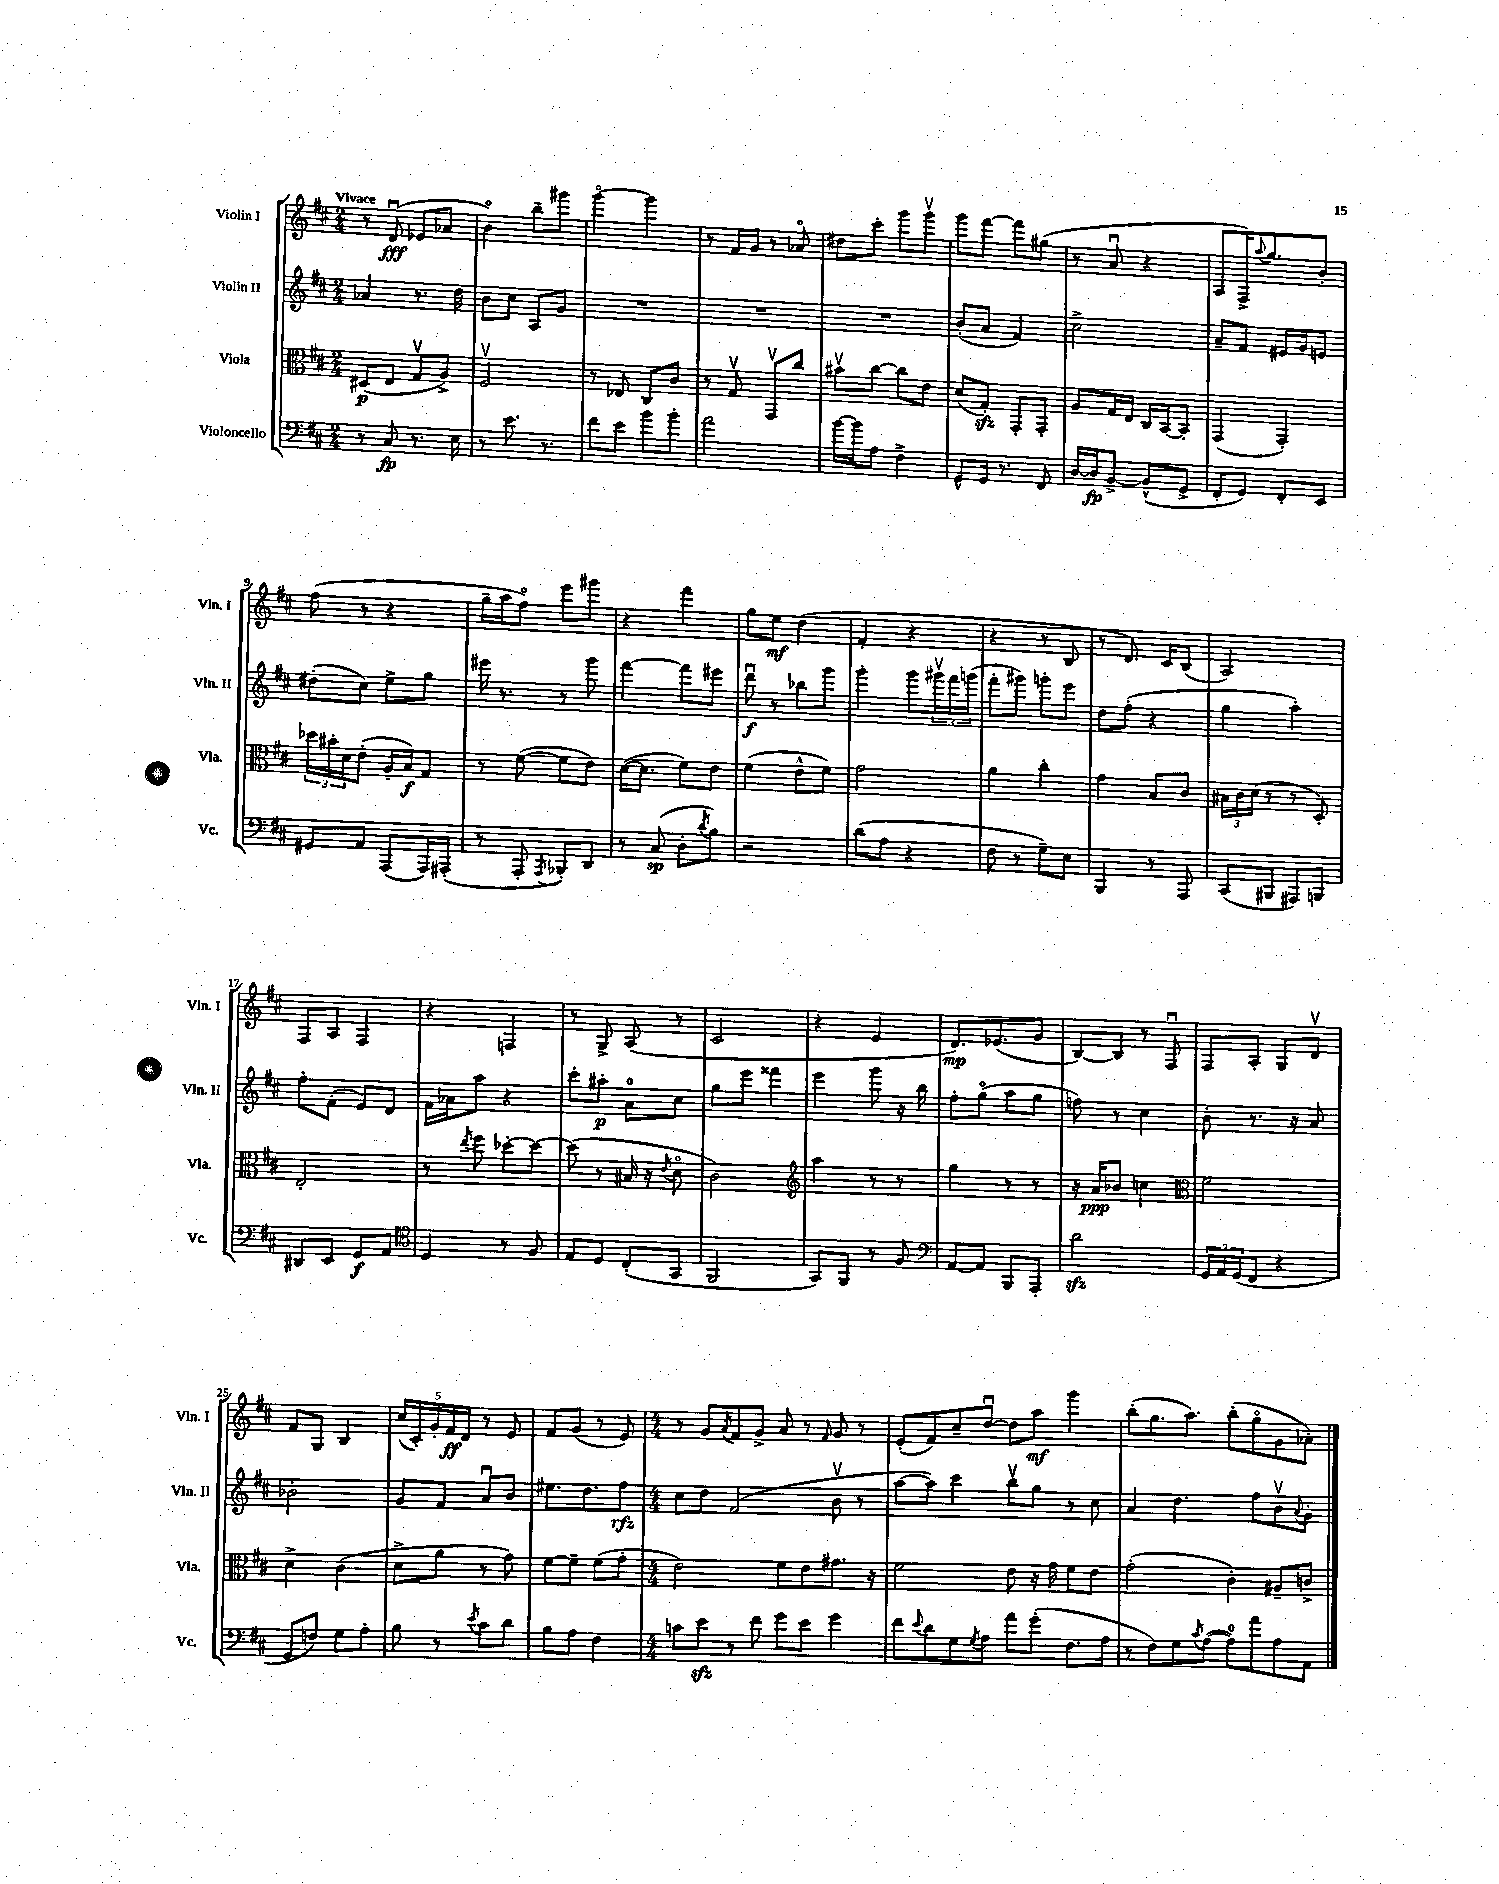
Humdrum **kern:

**kern	**dynam	**kern	**dynam	**kern	**dynam	**kern	**dynam
*part4	*part4	*part3	*part3	*part2	*part2	*part1	*part1
*staff4	*staff4	*staff3	*staff3	*staff2	*staff2	*staff1	*staff1
*I"Violoncello	*	*I"Viola	*	*I"Violin II	*	*I"Violin I	*
*I'Vc.	*	*I'Vla.	*	*I'Vln. II	*	*I'Vln. I	*
*clefF4	*	*clefC3	*	*clefG2	*	*clefG2	*
*k[f#c#]	*	*k[f#c#]	*	*k[f#c#]	*	*k[f#c#]	*
*M2/4	*	*M2/4	*	*M2/4	*	*M2/4	*
=1	=1	=1	=1	=1	=1	=1	=1
!	!	!	!	!	!	!LO:TX:a:B:t=Vivace	!
8r	.	(8D#X/L	p	4a-X/	.	8r	.
8C#/	fp	8E/J	.	.	.	(8du/	fff
8.r	.	8Gv/L	.	8.r	.	8e-X/L	.
.	.	8A^/J)	.	.	.	8a-X/J	.
16E\	.	.	.	16dd\	.	.	.
=2	=2	=2	=2	=2	=2	=2	=2
8r	.	2F#v/	.	8b\L	.	4b\)	.
8.e\	.	.	.	8cc#\J	.	.	.
.	.	.	.	8A/L	.	8bb~\L	.
8.r	.	.	.	.	.	.	.
.	.	.	.	8g/J	.	8ggg#X\J	.
=3	=3	=3	=3	=3	=3	=3	=3
8f#\L	.	8r	.	2r	.	[4ggg\	.
8e\J	.	8E-X/	.	.	.	.	.
8b\L	.	8C#/L	.	.	.	4ggg\]	.
8b'\J	.	8c#/J	.	.	.	.	.
=4	=4	=4	=4	=4	=4	=4	=4
2a\	.	8r	.	2r	.	8r	.
.	.	8Gv/	.	.	.	16f#/LL	.
.	.	.	.	.	.	16g/JJ	.
.	.	8GGv/L	.	.	.	8r	.
.	.	8cc#/J	.	.	.	8a-X/	.
=5	=5	=5	=5	=5	=5	=5	=5
[16b\LL	.	8b#Xv\L	.	2r	.	8dd#X\L	.
16b\J]	.	.	.	.	.	.	.
8A\J	.	[8cc#\J	.	.	.	8ccc#'\J	.
4F#^\	.	8cc#\L]	.	.	.	8ggg\L	.
.	.	8e\J	.	.	.	8gggv\J	.
=6	=6	=6	=6	=6	=6	=6	=6
8GG^^/L	.	(8d/L	.	(8b'/L	.	8ggg\L	.
16GG/Jk	.	8Gzz'/J)	.	8a/J	.	[8fff#\J	.
8.r	.	.	.	.	.	.	.
.	.	8GG'/L	.	4f#/)	.	8fff#\L]	.
8FF#/	.	8GG'/J	.	.	.	(8gg#X\J	.
=7	=7	=7	=7	=7	=7	=7	=7
[16D/LL	.	8A/L	.	2cc#^\	.	8r	.
16D/J]	fp	.	.	.	.	.	.
[8BB^/J	.	16G/L	.	.	.	8au/	.
.	.	16E/JJ	.	.	.	.	.
(8BB^^/L]	.	16C#/LL	.	.	.	4r	.
.	.	[16BB/J	.	.	.	.	.
8GG^/J	.	8BB'/J]	.	.	.	.	.
=8	=8	=8	=8	=8	=8	=8	=8
8FF#'/L	.	(4GG/	.	8a~/L	.	8A/L	.
8GG/J)	.	.	.	8f#/J	.	16F#^/K)	.
.	.	.	.	.	.	8qqaa/	.
.	.	.	.	.	.	8.gg/	.
8FF#'/L	.	4GG'/)	.	16e#X/LL	.	.	.
.	.	.	.	16g/J	.	.	.
8EE/J	.	.	.	8en/J	.	8b'/J	.
!!LO:LB:g=z
=9	=9	=9	=9	=9	=9	=9	=9
8GG#X/L	.	24dd-X\LL	.	(8dd#X'\L	.	(8ff#\	.
.	.	24b#X'\	.	.	.	.	.
.	.	24d\J	.	.	.	.	.
8AA/J	.	(8e'\J	.	8cc#\J)	.	8r	.
(8AAA/L	.	16A'/LL	.	8ee^\L	.	4r	.
.	.	16B/J)	f	.	.	.	.
16AAA/L)	.	8G/J	.	8gg\J	.	.	.
(16AAA#X'/JJ	.	.	.	.	.	.	.
=10	=10	=10	=10	=10	=10	=10	=10
8r	.	8r	.	16eee#X\	.	16gg~\LL	.
.	.	.	.	8.r	.	16aa\J	.
8AAA'/	.	([8f#\	.	.	.	8ff#\J)	.
8qAAA/	.	.	.	.	.	.	.
8BBB-X'/L)	.	8f#\L]	.	8r	.	8eee\L	.
8DD/J	.	8e\J)	.	8ggg\	.	8ggg#X\J	.
=11	=11	=11	=11	=11	=11	=11	=11
8r	.	([16d\KL	.	[4fff#\	.	4r	.
.	.	8.d\J]	.	.	.	.	.
(8C#/	sp	.	.	.	.	.	.
8D'\L	.	8f#\L)	.	8fff#\L]	.	4fff#\	.
8qd/	.	.	.	.	.	.	.
8B\J)	.	8e\J	.	8eee#X\J	.	.	.
=12	=12	=12	=12	=12	=12	=12	=12
2r	.	(4f#\	.	8dddu\	f	8gg\L	.
.	.	.	.	8r	.	8ee\J	mf
.	.	8e^^\L	.	8bb-X\L	.	(4dd\	.
.	.	8f#\J)	.	8ggg\J	.	.	.
=13	=13	=13	=13	=13	=13	=13	=13
(8d\L	.	2g\	.	4ggg'\	.	4f#'/	.
8A\J	.	.	.	.	.	.	.
4r	.	.	.	8ggg\L	.	4r	.
.	.	.	.	24ggg#Xv\L	.	.	.
.	.	.	.	24fff#\	.	.	.
.	.	.	.	(24gggn\JJ	.	.	.
=14	=14	=14	=14	=14	=14	=14	=14
8F#\	.	4a\	.	8fff#'\L	.	4r	.
8r	.	.	.	8ggg#X\J)	.	.	.
8G~\L)	.	4cc#'\	.	8gggn'\L	.	8r	.
8E\J	.	.	.	8eee\J	.	8B/	.
=15	=15	=15	=15	=15	=15	=15	=15
4BBB/	.	4g\	.	8dd\L	.	8r	.
.	.	.	.	(8ff#'\J	.	8.d/)	.
8r	.	8B/L	.	4r	.	.	.
.	.	.	.	.	.	16c#/KL	.
8AAA/	.	8c#/J	.	.	.	(8B/J	.
=16	=16	=16	=16	=16	=16	=16	=16
(8CC#/L	.	24B#X\LL	.	4gg\	.	2A/)	.
.	.	24c#\	.	.	.	.	.
.	.	(24d\JJ	.	.	.	.	.
8BBB#X/J	.	8r	.	.	.	.	.
8AAA#X/L)	.	8r	.	4aa'\)	.	.	.
8BBBn/J	.	8D'/)	.	.	.	.	.
!!LO:LB:g=z
=17	=17	=17	=17	=17	=17	=17	=17
8DD#X/L	.	2E'/	.	8ff#'\L	.	8F#/L	.
8EE/J	.	.	.	(8f#'\J	.	8A/J	.
8GG/L	f	.	.	8e/L)	.	4F#/	.
8AA/J	.	.	.	8d/J	.	.	.
=18	=18	=18	=18	=18	=18	=18	=18
*clefC4	*	*	*	*	*	*	*
4D/	.	8r	.	16f#\LL	.	4r	.
.	.	.	.	16a-X\J	.	.	.
.	.	8qee/	.	.	.	.	.
.	.	8ff#\	.	8aa\J	.	.	.
8r	.	[8dd-X'\L	.	4r	.	4Fn/	.
8F#/	.	8dd-\J_	.	.	.	.	.
=19	=19	=19	=19	=19	=19	=19	=19
8E/L	.	(8dd-\]	.	8ccc#'\L	.	8r	.
8D/J	.	8r	.	8aa#X'\J	p	8G^/	.
(8C#'/L	.	16B#X/	.	8a\L	.	(8A/	.
.	.	16r	.	.	.	.	.
.	.	8qe/	.	.	.	.	.
8GG/J	.	8d\	.	8cc#\J	.	8r	.
=20	=20	=20	=20	=20	=20	=20	=20
2FF#/	.	2c#\)	.	8gg\L	.	2c#/	.
.	.	.	.	8eee\J	.	.	.
.	.	.	.	4fff##X\	.	.	.
=21	=21	=21	=21	=21	=21	=21	=21
*	*	*clefG2	*	*	*	*	*
8GG/L)	.	4aa\	.	4eee\	.	4r	.
8FF#/J	.	.	.	.	.	.	.
8r	.	8r	.	8ggg\	.	4e/	.
8F#/	.	8r	.	16r	.	.	.
.	.	.	.	16bb\	.	.	.
=22	=22	=22	=22	=22	=22	=22	=22
*clefF4	*	*	*	*	*	*	*
[8AA/L	.	4gg\	.	8ff#'\L	.	8.d/L)	mp
8AA/J]	.	.	.	(8gg\J	.	.	.
.	.	.	.	.	.	(8.e-X/	.
8BBB/L	.	8r	.	8aa\L	.	.	.
8AAA'/J	.	8r	.	8gg\J	.	8g/J	.
=23	=23	=23	=23	=23	=23	=23	=23
2dzz\	.	16r	.	8ffn\)	.	[8B/L)	.
.	.	16a/KL	ppp	.	.	.	.
.	.	8b-X/J	.	8r	.	8B/J]	.
.	.	4ccn\	.	4cc#\	.	8r	.
.	.	.	.	.	.	8F#u/	.
=24	=24	=24	=24	=24	=24	=24	=24
*	*	*clefC3	*	*	*	*	*
24GG/LL	.	2f#\	.	8b'\	.	8F#/L	.
24AA/	.	.	.	.	.	.	.
(24GG/J	.	.	.	.	.	.	.
8FF#/J	.	.	.	8.r	.	8A'/J	.
4r	.	.	.	.	.	8G/L	.
.	.	.	.	16r	.	.	.
.	.	.	.	8a/	.	8dv/J	.
!!LO:LB:g=z
=25	=25	=25	=25	=25	=25	=25	=25
8GG/L	.	4d^\	.	2b-X'\	.	8f#/L	.
8Fn/J)	.	.	.	.	.	8G/J	.
8G\L	.	(4c#\	.	.	.	4B/	.
8A'\J	.	.	.	.	.	.	.
=26	=26	=26	=26	=26	=26	=26	=26
8B\	.	8d^\L	.	8g/L	.	(20cc#/LL	.
.	.	.	.	.	.	20c#'/)	.
.	.	.	.	.	.	20g'/	.
8r	.	8a\J	.	8f#/J	.	.	.
.	.	.	.	.	.	20f#/	ff
.	.	.	.	.	.	20d/JJ	.
8qe/	.	.	.	.	.	.	.
8c#\L	.	8r	.	8au/L	.	8r	.
8d\J	.	8g\)	.	8b/J	.	8e/	.
=27	=27	=27	=27	=27	=27	=27	=27
8B\L	.	[8f#\L	.	8.ee#X\L	.	8f#/L	.
8A\J	.	8f#~\J]	.	.	.	(8g/J	.
.	.	.	.	8.dd\	.	.	.
4F#\	.	(8f#\L	.	.	.	8r	.
.	.	8g'\J	.	8ff#\J	rfz	8e/)	.
=28	=28	=28	=28	=28	=28	=28	=28
*M4/4	*	*M4/4	*	*M4/4	*	*M4/4	*
8cn\L	.	2e\)	.	8cc#\L	.	8r	.
8ezz\J	.	.	.	8dd\J	.	8g/L	.
.	.	.	.	.	.	8qa/	.
8r	.	.	.	(2f#/	.	8f#/	.
8f#\	.	.	.	.	.	8g^/J	.
8g\L	.	8f#\L	.	.	.	8a/	.
8e\J	.	8e\	.	.	.	8r	.
.	.	.	.	.	.	16qqf#/	.
4g\	.	8.g#X\J	.	8bv\	.	8g/	.
.	.	.	.	8r	.	8r	.
.	.	16r	.	.	.	.	.
=29	=29	=29	=29	=29	=29	=29	=29
8f#\L	.	2f#\	.	[8aa\L	.	(8e'/L	.
8qqe/	.	.	.	.	.	.	.
8d\	.	.	.	8aa\J])	.	8f#/)	.
8G\	.	.	.	4ccc#\	.	8cc#~/	.
8qG/	.	.	.	.	.	.	.
8A\J	.	.	.	.	.	[8ddu/J	.
8a\L	.	8e\	.	8bbv\L	.	8dd\L]	.
(8g'\J	.	16r	.	8gg\J	.	8aa\J	mf
.	.	16g\	.	.	.	.	.
8.F#\L	.	8f#\L	.	8r	.	4ggg\	.
.	.	8e\J	.	8cc#\	.	.	.
16A\Jk	.	.	.	.	.	.	.
=30	=30	=30	=30	=30	=30	=30	=30
8r	.	(2g'\	.	4a/	.	(8bb'\L	.
8F#\L)	.	.	.	.	.	8.gg\	.
8G\	.	.	.	4.dd\	.	.	.
.	.	.	.	.	.	8.aa\J)	.
8qc#/	.	.	.	.	.	.	.
([8A\J	.	.	.	.	.	.	.
8A\L])	.	4c#'\)	.	.	.	(8bb'\L	.
8a\	.	.	.	8ff#\L	.	8gg\	.
8A\	.	8A#X~/L	.	8bv\	.	8g\	.
.	.	.	.	8qqa/	.	.	.
8AA\J	.	8cn^/J	.	8g'\J	.	8a-X'\J)	.
==	==	==	==	==	==	==	==
*-	*-	*-	*-	*-	*-	*-	*-
